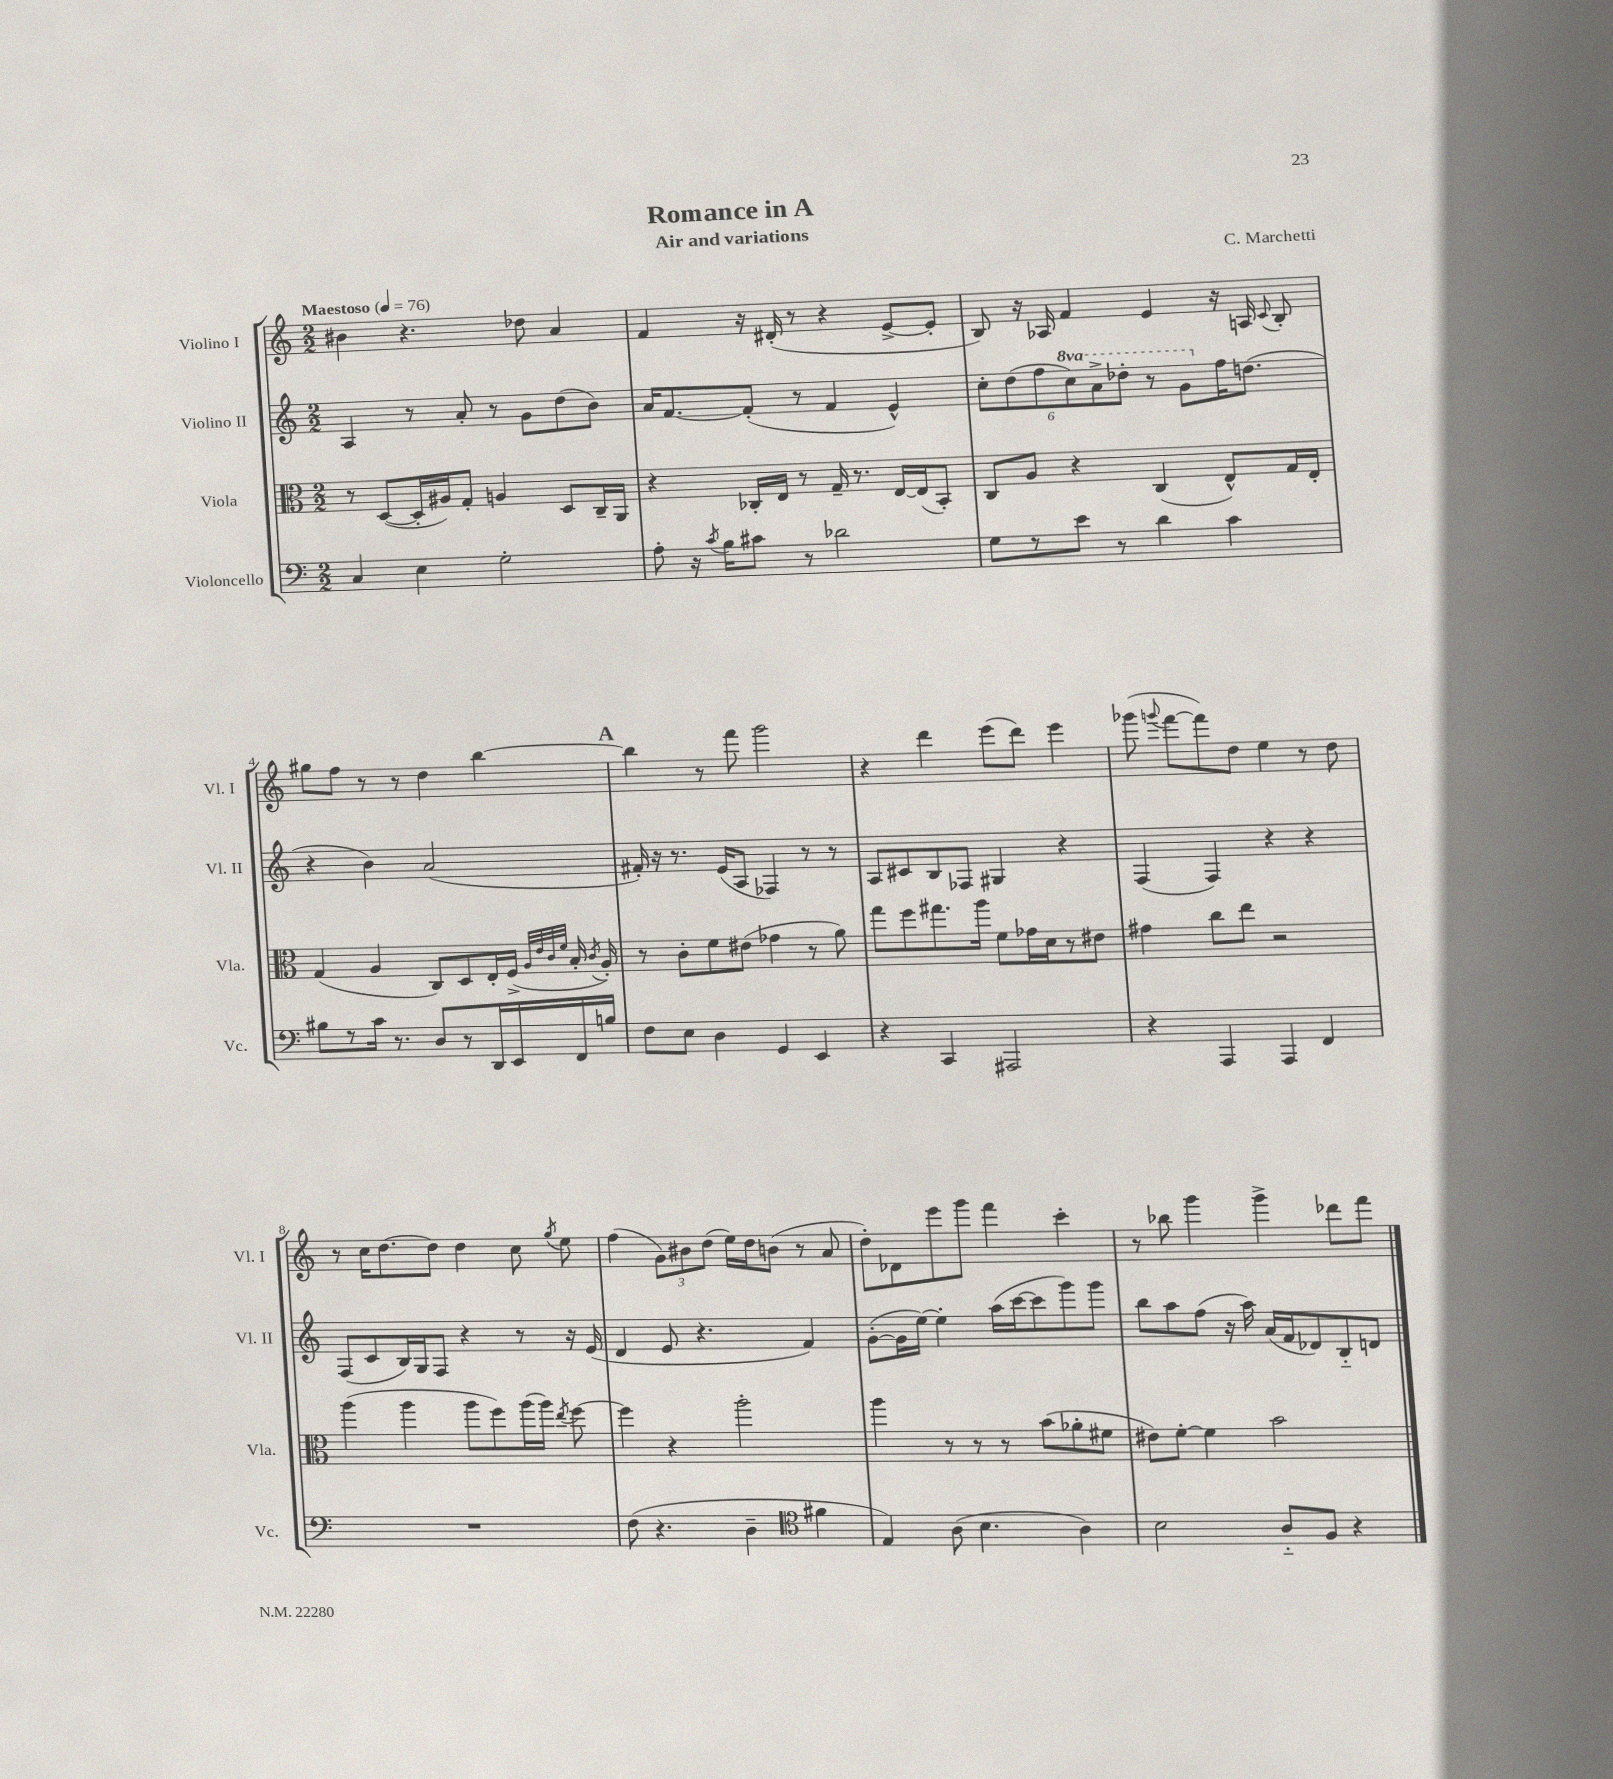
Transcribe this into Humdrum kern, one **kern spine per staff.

**kern	**kern	**kern	**kern
*staff4	*staff3	*staff2	*staff1
*clefF4	*clefC3	*clefG2	*clefG2
*k[]	*k[]	*k[]	*k[]
*M2/2	*M2/2	*M2/2	*M2/2
*MM76	*MM76	*MM76	*MM76
4C	8r	4A	4b#
.	([8D	.	.
4E	16D']	8r	4.r
.	16A#)	.	.
.	8G'	8a'	.
2G'	4A	8r	.
.	.	8g	8dd-
.	8D	(8dd	4a
.	16C~	8b)	.
.	16AA	.	.
=	=	=	=
8A'	4r	16a	4f
.	.	[8.f	.
16r	.	.	.
8qc	.	.	.
16B	.	.	.
8c#	16C-'	(8f']	16r
.	16E	.	(16d#'
8r	8r	8r	8r
2d-	16G~	4f	4r
.	8.r	.	.
.	[16E	4e^^)	[8e^
.	(16E]	.	.
.	8BB')	.	8e']
=	=	=	=
8G	8C	12cc'	8B)
.	.	(12dd	.
8r	8A	.	16r
.	.	12ff	.
.	.	.	16A-
8e	4r	12ccc)	4f
.	.	12aa^	.
8r	.	.	.
.	.	12ddd-'	.
4d	(4C	8r	4e
.	.	8gg	.
4c	8E^^)	16ff	16r
.	.	(8.dd	16A
.	.	.	8qqc
.	16G	.	8B'
.	16E'	.	.
=	=	=	=
8B#	(4G	4r	8gg#
8r	.	.	8ff
16c	4A	4b)	8r
8.r	.	.	.
.	.	.	8r
8D	8C)	(2a	4dd
8r	8D	.	.
16DD	16E'	.	[4bb
16EE	(16F^	.	.
.	32qqA	.	.
.	32qqe	.	.
.	32qqc	.	.
.	32qqf	.	.
16FF	16B'	.	.
.	8qc	.	.
16B	16A')	.	.
=	=	=	=
8F	8r	16f#')	4bb]
.	.	16r	.
8E	8c'	8.r	.
4D	8f	.	8r
.	.	(16e	.
.	(8e#	8A	8fff
4GG	4g-	4F-)	2ggg
4EE	8r	8r	.
.	8a)	8r	.
=	=	=	=
4r	8gg	8A	4r
.	8ff	8c#	.
4CC	8.gg#	8B	4ddd
.	.	8F-	.
.	16aa	.	.
2AAA#	8f	4G#	(8eee
.	16g-	.	8ddd)
.	16d	.	.
.	8r	4r	4eee
.	8e#	.	.
=	=	=	=
4r	4g#	(4F	(8ggg-
.	.	.	8qqggg
.	.	.	[8fff
4AAA	8cc	4F)	8fff])
.	8ee	.	8dd
4AAA	2r	4r	4ee
4FF	.	4r	8r
.	.	.	8dd
=	=	=	=
1r	(4aa	(8F	8r
.	.	8c	16cc
.	.	.	[8.dd
.	4aa	16B)	.
.	.	16G	.
.	.	8F	8dd]
.	8aa	4r	4dd
.	8ff)	.	.
.	(16aa	8r	8cc
.	16aa)	.	.
.	8qee	.	8qgg
.	[8ff	16r	8ee
.	.	(16e	.
=	=	=	=
(8F	4ff]	4d	(4ff
4.r	.	.	.
.	4r	8e	12g)
.	.	.	12b#
.	.	4.r	.
.	.	.	(12dd
4D~	2aa'	.	16ee)
.	.	.	16dd
.	.	.	(8b
*clefC4	*	*	*
4f#	.	4f)	8r
.	.	.	8a
=	=	=	=
4E)	4aa	([8g'	8dd')
.	.	16g]	8d-
.	.	[16ee)	.
(8A	8r	4ee']	8eee
4.B	8r	.	8ggg
.	8r	(16aa	4fff
.	.	[16ccc	.
.	(8b	8ccc]	.
4A)	8a-'	8ggg)	4ccc'
.	8f#	8ggg	.
=	=	=	=
2B	8e#)	8bb	8r
.	[8f'	8aa	8bb-
.	4f]	(8ff	4ggg
.	.	16r	.
.	.	16aa)	.
8A'~	2b	(16a	4ggg^
.	.	16f	.
8F	.	8d-)	.
4r	.	8B'~	8ddd-
.	.	8d	8fff
==	==	==	==
*-	*-	*-	*-
